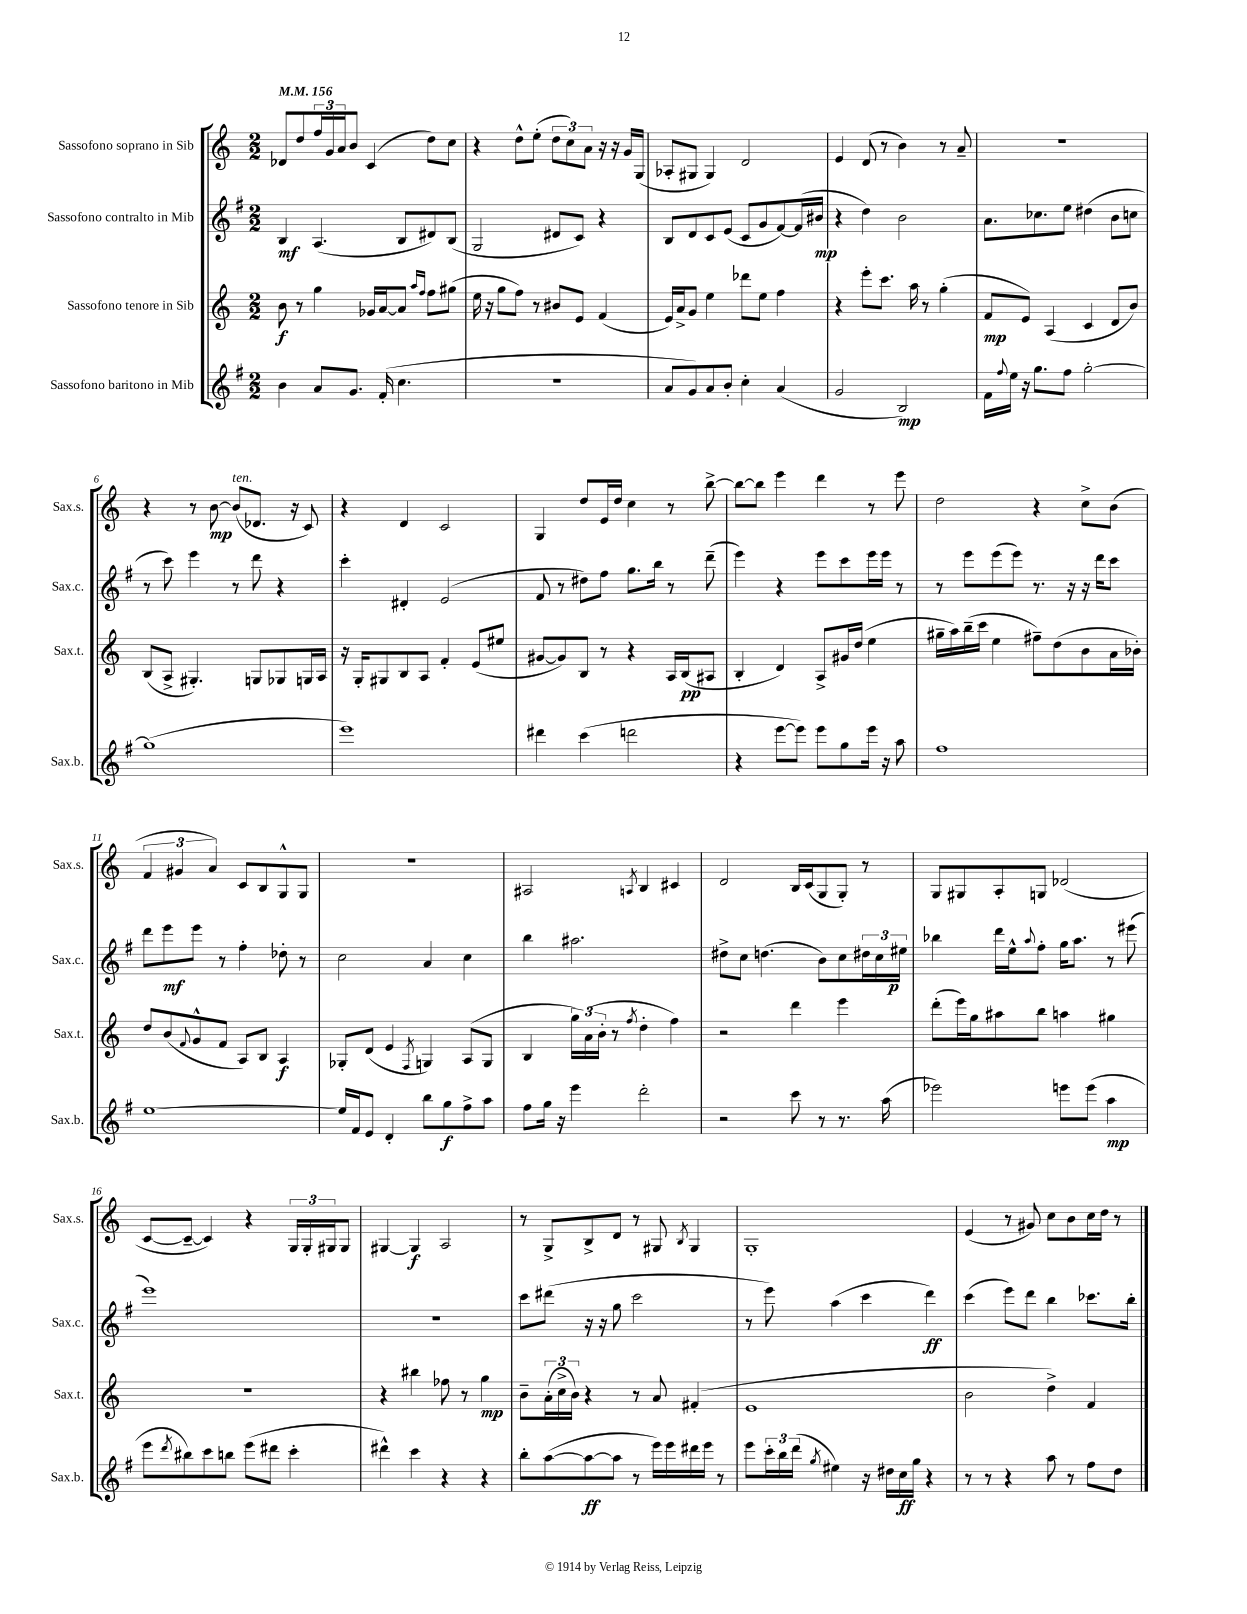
<<
\new StaffGroup <<
\new Staff = "s0" \with { instrumentName = "Sassofono soprano in Sib" shortInstrumentName = "Sax.s." } {
    \clef treble \key c \major \numericTimeSignature \time 2/2 \tempo 4 = 156
    des'8 d''8 \tuplet 3/2 { f''16 g'16 a'16 } b'8 c'4( d''8) c''8 |
    r4 d''8-^ e''8-.( \tuplet 3/2 { d''8 c''8) a'8 } r16 r16 g'16 g16( |
    aes8-. gis8 gis4) d'2 |
    e'4 d'8( r8 b'4) r8 a'8-- |
    r1 |
    r4 r8 b'8~\mp b'8^\markup { \italic "ten." }( des'8. r16 c'8) |
    r4 d'4 c'2 |
    g4 d''8 e'16 d''16 c''4 r8 b''8~-> |
    b''8~ b''8 e'''4 d'''4 r8 e'''8 |
    d''2 r4 c''8-> b'8( |
    \tuplet 3/2 { f'4 gis'4 a'4) } c'8 b8 g8-^ g8 |
    R1 |
    ais2 \acciaccatura { a8 } b4 cis'4 |
    d'2 b16 c'16( g8 g8-.) r8 |
    g8 gis8 a8-. g8 des'2( |
    c'8~ c'8~-- c'4) r4 \tuplet 3/2 { g16 g16-. gis16 } gis8 |
    gis4~ gis4\f a2 |
    r8 g8-> b8-> d'8 r8 gis8 \acciaccatura { b8 } gis4 |
    g1-. |
    e'4( r8 gis'8) c''8 b'8 c''16 d''16 r8 \bar "|." |
}
\new Staff = "s1" \with { instrumentName = "Sassofono contralto in Mib" shortInstrumentName = "Sax.c." } {
    \clef treble \key g \major \numericTimeSignature \time 2/2
    b4\mf a4.( b8 dis'8) b8( |
    g2 dis'8 c'8) r4 |
    b8 d'8 c'8 e'8( c'8 g'8 fis'8~) fis'16( bis'16\mp |
    r4 d''4) b'2 |
    a'8. ces''8. e''8 dis''4( b'8 c''8 |
    r8 c'''8) e'''4 r8 d'''8 r4 |
    c'''4-. dis'4-. e'2( |
    fis'8 r8 dis''8) fis''8 g''8. b''16 r8 d'''8--( |
    e'''4) r4 e'''8 c'''8 e'''16 e'''16 r8 |
    r8 e'''8 e'''8( e'''8) r8. r16 r16 d'''16 c'''8 |
    d'''8 e'''8\mf e'''8 r8 fis''4-. des''8-. r8 |
    c''2 a'4 c''4 |
    b''4 ais''2. |
    dis''8-> c''8 d''4.( b'8) c''8 \tuplet 3/2 { dis''16 c''16 eis''16\p } |
    bes''4 d'''16 e''16-^ \appoggiatura { a''8 } fis''8-. g''16 a''8. r8 eis'''8( |
    e'''1) |
    R1 |
    c'''8 dis'''8( r16 r16 g''8 c'''2 |
    r8 e'''8) a''4( c'''4 d'''4\ff) |
    c'''4( e'''8) d'''8 b''4 ces'''8. b''16-. \bar "|." |
}
\new Staff = "s2" \with { instrumentName = "Sassofono tenore in Sib" shortInstrumentName = "Sax.t." } {
    \clef treble \key c \major \numericTimeSignature \time 2/2
    b'8\f r8 g''4 ges'16 a'16~ a'8 \grace { a''16 f''16 } f''8 gis''8( |
    e''16 r16 g''8 f''8) r8 bis'8 e'8 f'4( |
    e'16) a'16-> g'8 e''4 des'''8 e''8 f''4 |
    r4 e'''8-. c'''8. a''16 r8 g''4-.( |
    f'8\mp e'8) a4( c'4 d'8 b'8) |
    b8( a8-> gis4.-.) g8 ges8 g16 a16 |
    r16 g16-. gis8 b8 a8 f'4-. e'8( eis''8 |
    gis'8~ gis'8) b8 r8 r4 a16 b16\pp( ais8 |
    b4-. d'4) a8-> gis'16 d''16( e''4 |
    gis''16-- a''16) b''16--( c'''16 e''4 fis''8--) d''8( b'8 a'16 bes'16-.) |
    d''8 b'8( \appoggiatura { f'8 } g'8-^ f'8 a8) b8 a4\f |
    ges8-. d'8( e'4 \acciaccatura { f8 } g4) a8( g8 |
    b4 \tuplet 3/2 { g''16) a'16( b'16-. } r8 \acciaccatura { f''8 } d''4-. f''4) |
    r2 d'''4 e'''4 |
    d'''8-.( e'''16) g''16 ais''8 b''8 a''4 gis''4 |
    r1 |
    r4 bis''4 fes''8 r8 g''4\mp |
    b'8-- \tuplet 3/2 { a'16-.( c''16-> b'16) } r4 r8 a'8 fis'4-.( |
    e'1 |
    b'2 d''4->) f'4 \bar "|." |
}
\new Staff = "s3" \with { instrumentName = "Sassofono baritono in Mib" shortInstrumentName = "Sax.b." } {
    \clef treble \key g \major \numericTimeSignature \time 2/2
    b'4 a'8 g'8. fis'16-.( c''4. |
    r1 |
    a'8 g'8) a'8 b'8-. c''4-. a'4( |
    g'2 b2\mp) |
    fis'16 \appoggiatura { fis''8 } e''16 r16 g''8. fis''8 g''2~-. |
    g''1( |
    e'''1) |
    dis'''4 c'''4( d'''2 |
    r4 e'''8~ e'''8) e'''8 g''8 e'''16 r16 a''8 |
    fis''1 |
    e''1~ |
    e''16 fis'16 e'8 d'4-. b''8 g''8\f fis''8-> a''8 |
    fis''8 g''16 r16 e'''4 d'''2-. |
    r2 c'''8 r8 r8. a''16( |
    ees'''2) e'''8 e'''8( a''4\mp |
    e'''8 \acciaccatura { d'''8 } bis''8) c'''8 b''8 e'''8( dis'''8 c'''4-. |
    dis'''4-^) c'''4 r4 r4 |
    b''8-. a''8~( a''8~\ff a''8 r8 e'''16) e'''16 dis'''16 e'''16 r8 |
    e'''8 \tuplet 3/2 { c'''16-. b''16 d'''16( } \acciaccatura { g''8 } eis''4) r16 dis''16 c''16\ff g''16 r4 |
    r8 r8 r4 a''8 r8 fis''8 d''8 \bar "|." |
}
>>
>>
